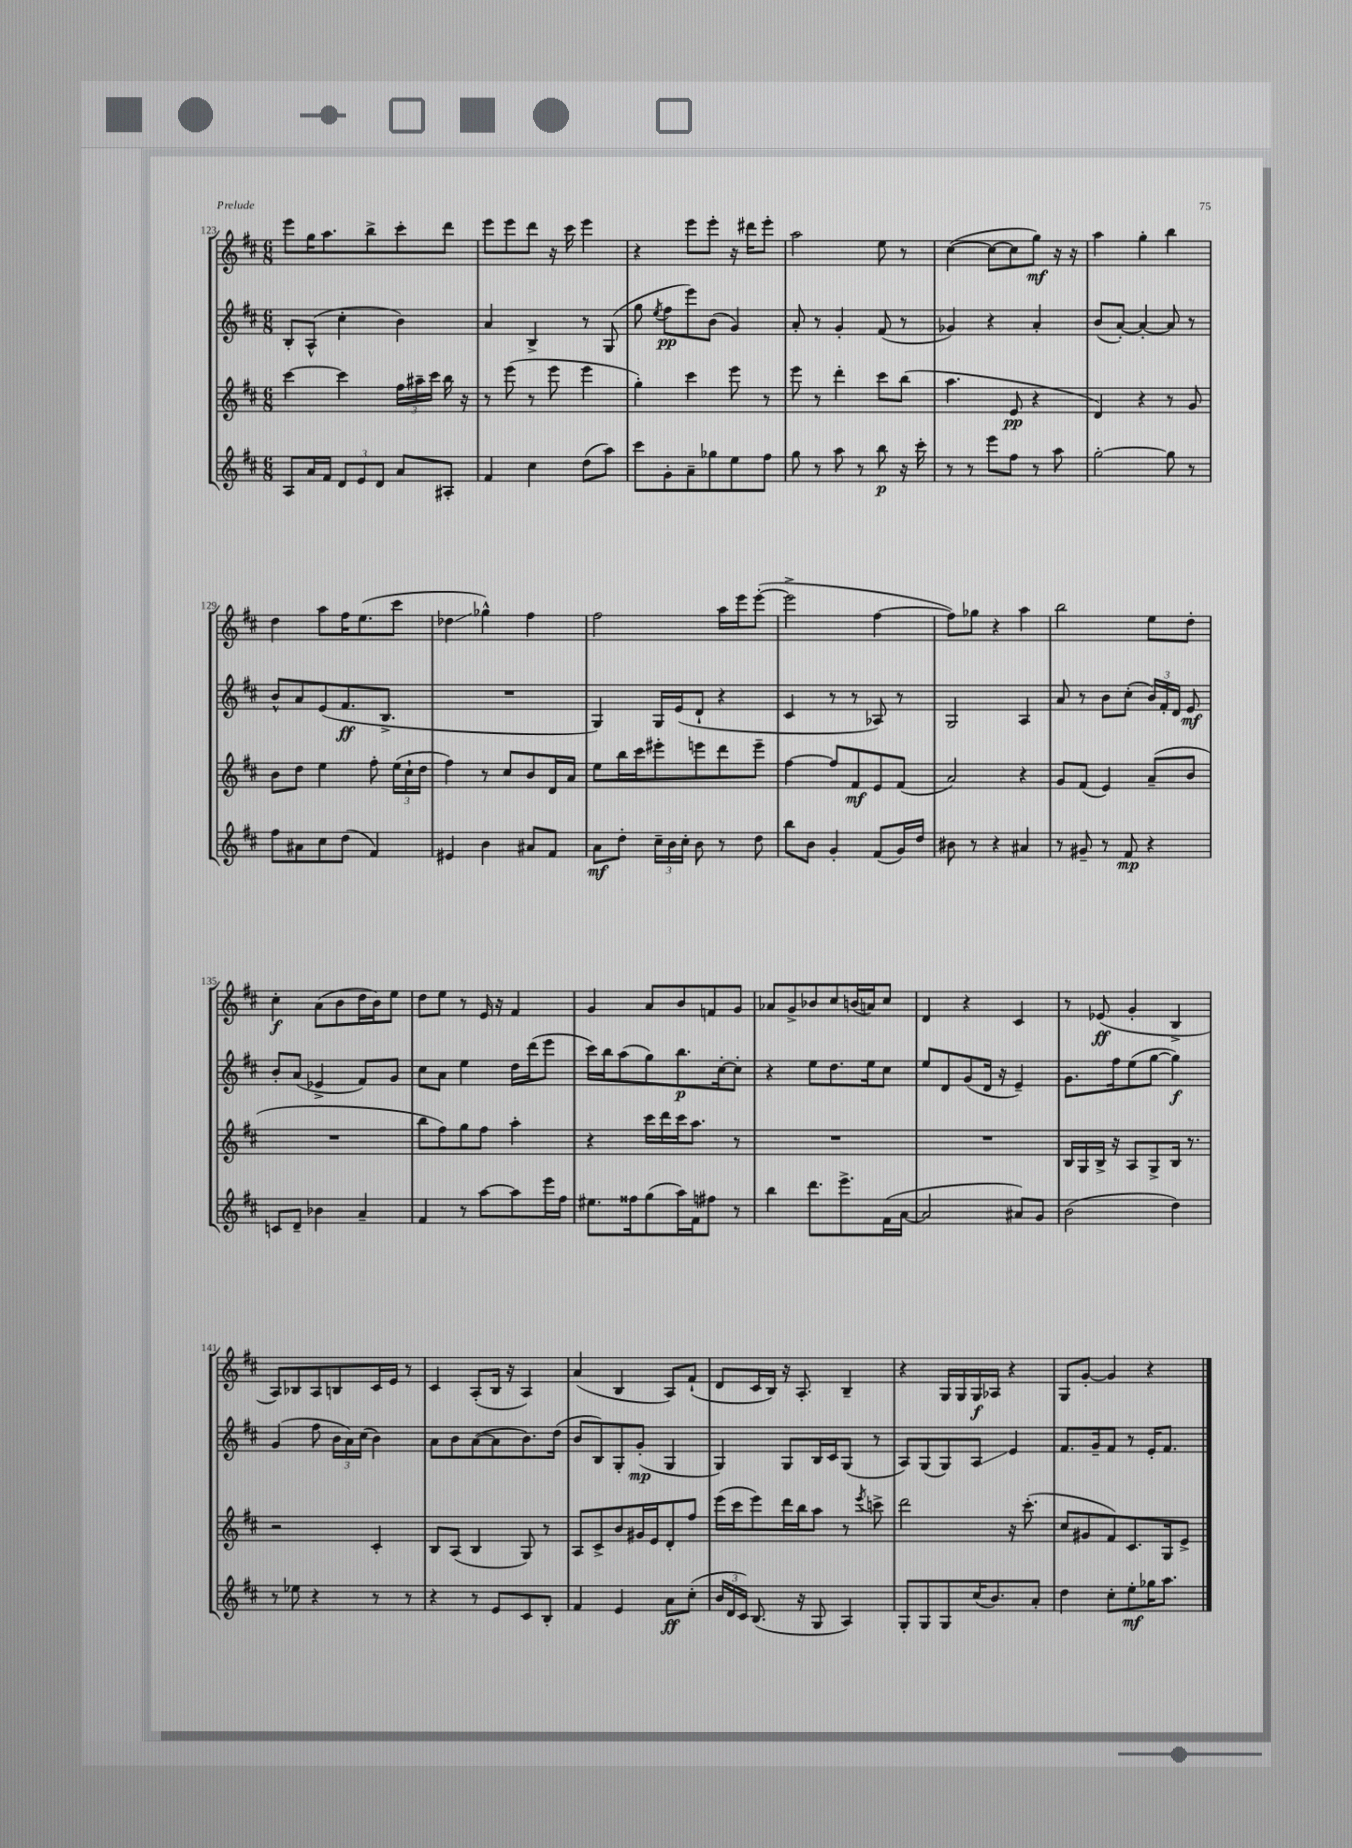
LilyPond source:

<<
\new StaffGroup <<
\new Staff = "s0" {
    \clef treble \key d \major \numericTimeSignature \time 6/8
    \autoBeamOff e'''8[ g''16 a''8. b''8-> cis'''8-. d'''8] |
    e'''8[ e'''8 d'''8] r16 cis'''16 e'''4 |
    r4 e'''8[ e'''8]-. r16 dis'''16[ e'''8]-. |
    a''2 e''8 r8 |
    cis''4~( cis''8[~ cis''8 g''8]\mf) r16 r16 |
    a''4 g''4-. b''4 |
    d''4 a''8[ fis''16 e''8.( cis'''8] |
    des''4\glissando ges''4-^) fis''4 |
    fis''2 a''16[ e'''16 e'''8]~-.( |
    e'''2-> fis''4~ |
    fis''8[) ges''8] r4 a''4 |
    b''2 e''8[ d''8]-. |
    cis''4-.\f a'8[( b'8 d''16 b'16) e''8] |
    d''8[ e''8] r8 e'16 r16 fis'4 |
    g'4 a'8[ b'8 f'8 g'8] |
    aes'8[ g'8-> bes'8 cis''8 b'16( a'16) cis''8] |
    d'4 r4 cis'4 |
    r8 ees'8\ff( g'4-. b4-> |
    a8[) bes8 a8 b8 cis'16 e'16] r8 |
    cis'4 a8[-.( b16] r16 a4) |
    a'4( b4 a8[) fis'8]-!( |
    d'8[ cis'16 b16]) r16 a8.-. b4-- |
    r4 g16[ g16 g16\f aes16] r4 |
    g8[ g'8]~-. g'4 r4 \bar "|." |
}
\new Staff = "s1" {
    \clef treble \key d \major \numericTimeSignature \time 6/8
    \autoBeamOff b8[-. a8]-^( cis''4-. b'4) |
    a'4 b4-> r8 g8( |
    g''8 \acciaccatura { e''8 } fis''8[\pp e'''8) b'8]( g'4) |
    a'8-. r8 g'4-. fis'8( r8 |
    ges'4) r4 a'4-. |
    b'8[( a'8]~-.) a'4~-. a'8 r8 |
    b'8[-^ a'8 e'8( fis'8.\ff b8.]-> |
    R2. |
    g4) g16[ e'16( d'8]-! r4 |
    cis'4 r8 r8 aes8) r8 |
    g2 a4 |
    a'8 r8 b'8[ cis''8]-.( \tuplet 3/2 { b'16[) fis'16-. d'16] } e'8\mf |
    b'8[-. a'8]( ees'4-> fis'8[) g'8] |
    cis''8[ a'8] e''4 d''16[ d'''16( e'''8] |
    cis'''16[) b''16 a''8( g''8) b''8.\p cis''16~-. cis''8]-. |
    r4 e''8[ d''8. e''16 cis''8] |
    e''8[ d'8 g'8( d'16] r16 e'4--) |
    g'8.[ fis''16 e''8( g''8]~ g''4\f) |
    g'4( fis''8 \tuplet 3/2 { b'16[ a'16) cis''16]( } b'4) |
    a'8[ b'8 a'8~( a'8 b'8.) d''16]( |
    b'8[ b8) g8-. g'8]-.\mp( g4 |
    g4) g8[ b16 cis'16 g8]( r8 |
    a8[) g8( g8) a8]\glissando e'4 |
    fis'8.[ g'16-- fis'8] r8 e'16[-. fis'8.] \bar "|." |
}
\new Staff = "s2" {
    \clef treble \key d \major \numericTimeSignature \time 6/8
    \autoBeamOff cis'''4~ cis'''4 \tuplet 3/2 { fis''16[ ais''16-- cis'''16] } b''16 r16 |
    r8 e'''8( r8 e'''8 e'''4 |
    g''4-.) cis'''4 e'''8 r8 |
    e'''8 r8 d'''4-. cis'''8[ b''8]( |
    a''4. e'8\pp r4 |
    d'4) r4 r8 g'8 |
    b'8[ d''8] e''4 fis''8-. \tuplet 3/2 { e''16[( cis''16-! d''16] } |
    fis''4) r8 cis''8[ b'8 d'16 a'16] |
    e''8[ b''16 cis'''16 eis'''8-. e'''8 d'''8 e'''8]-- |
    fis''4~ fis''8[ fis'8\mf e'8 fis'8]( |
    a'2) r4 |
    g'8[ fis'8]( e'4) a'8[--( b'8] |
    R2. |
    b''8[ fis''8) g''8 fis''8] a''4-. |
    r4 cis'''16[ d'''16 cis'''16 a''8.] r8 |
    R2. |
    R2. |
    b16[ g16 b16]-> r16 a8[ g8-> b16] r8. |
    r2 cis'4-. |
    b8[ a8]( b4 g8) r8 |
    a8[ cis'8-> b'8 gis'16 e'16 d'8-. fis''8] |
    e'''16[( cis'''16 e'''8) d'''16 b''16 a''8] r8 \acciaccatura { e'''8 } c'''8-> |
    d'''2 r16 cis'''8.-.( |
    cis''8[ gis'8 fis'8) cis'8. g16 e'8]-> \bar "|." |
}
\new Staff = "s3" {
    \clef treble \key d \major \numericTimeSignature \time 6/8
    \autoBeamOff a8[ a'16 fis'16] \tuplet 3/2 { d'8[ e'8 d'8] } a'8[ ais8]-. |
    fis'4 cis''4 d''8[( a''8]) |
    cis'''8[ g'8-. a'8-- ges''8 e''8 fis''8] |
    g''8 r8 a''8 r8 b''8\p r16 cis'''16-. |
    r8 r8 e'''8[ fis''8] r8 a''8 |
    g''2~-. g''8 r8 |
    fis''8[ ais'8 cis''8 d''8]( fis'4) |
    eis'4 b'4 ais'8[ fis'8] |
    a'8[\mf d''8]-. \tuplet 3/2 { cis''16[-- b'16 cis''16]-. } b'8 r8 d''8 |
    b''8[ b'8] g'4-. fis'8[( g'16) d''16] |
    bis'8 r8 r4 ais'4 |
    r8 gis'8-- r8 fis'8\mp r4 |
    c'8[ d'8]-- bes'4 a'4-- |
    fis'4 r8 a''8[~ a''8 e'''16 fis''16] |
    eis''8.[ fisis''16 g''8( a''16) fis'16 fis''8] r8 |
    b''4 d'''8.[ e'''8.-> fis'16( a'16]~ |
    a'2 ais'8[) g'8] |
    b'2( d''4) |
    r8 ees''8 r4 r8 r8 |
    r4 r8 e'8[ cis'8 b8]-. |
    fis'4 e'4 a'8[\ff cis''8]-.( |
    \tuplet 3/2 { b'16[ d'16 cis'16]) } b8.( r16 g8 a4) |
    g8[-. g8 g8 cis''16( b'8.) a'8]-. |
    d''4 cis''8[-. e''8-.\mf ges''16 a''8.] \bar "|." |
}
>>
>>
\layout { \context { \Score currentBarNumber = #123 } }
